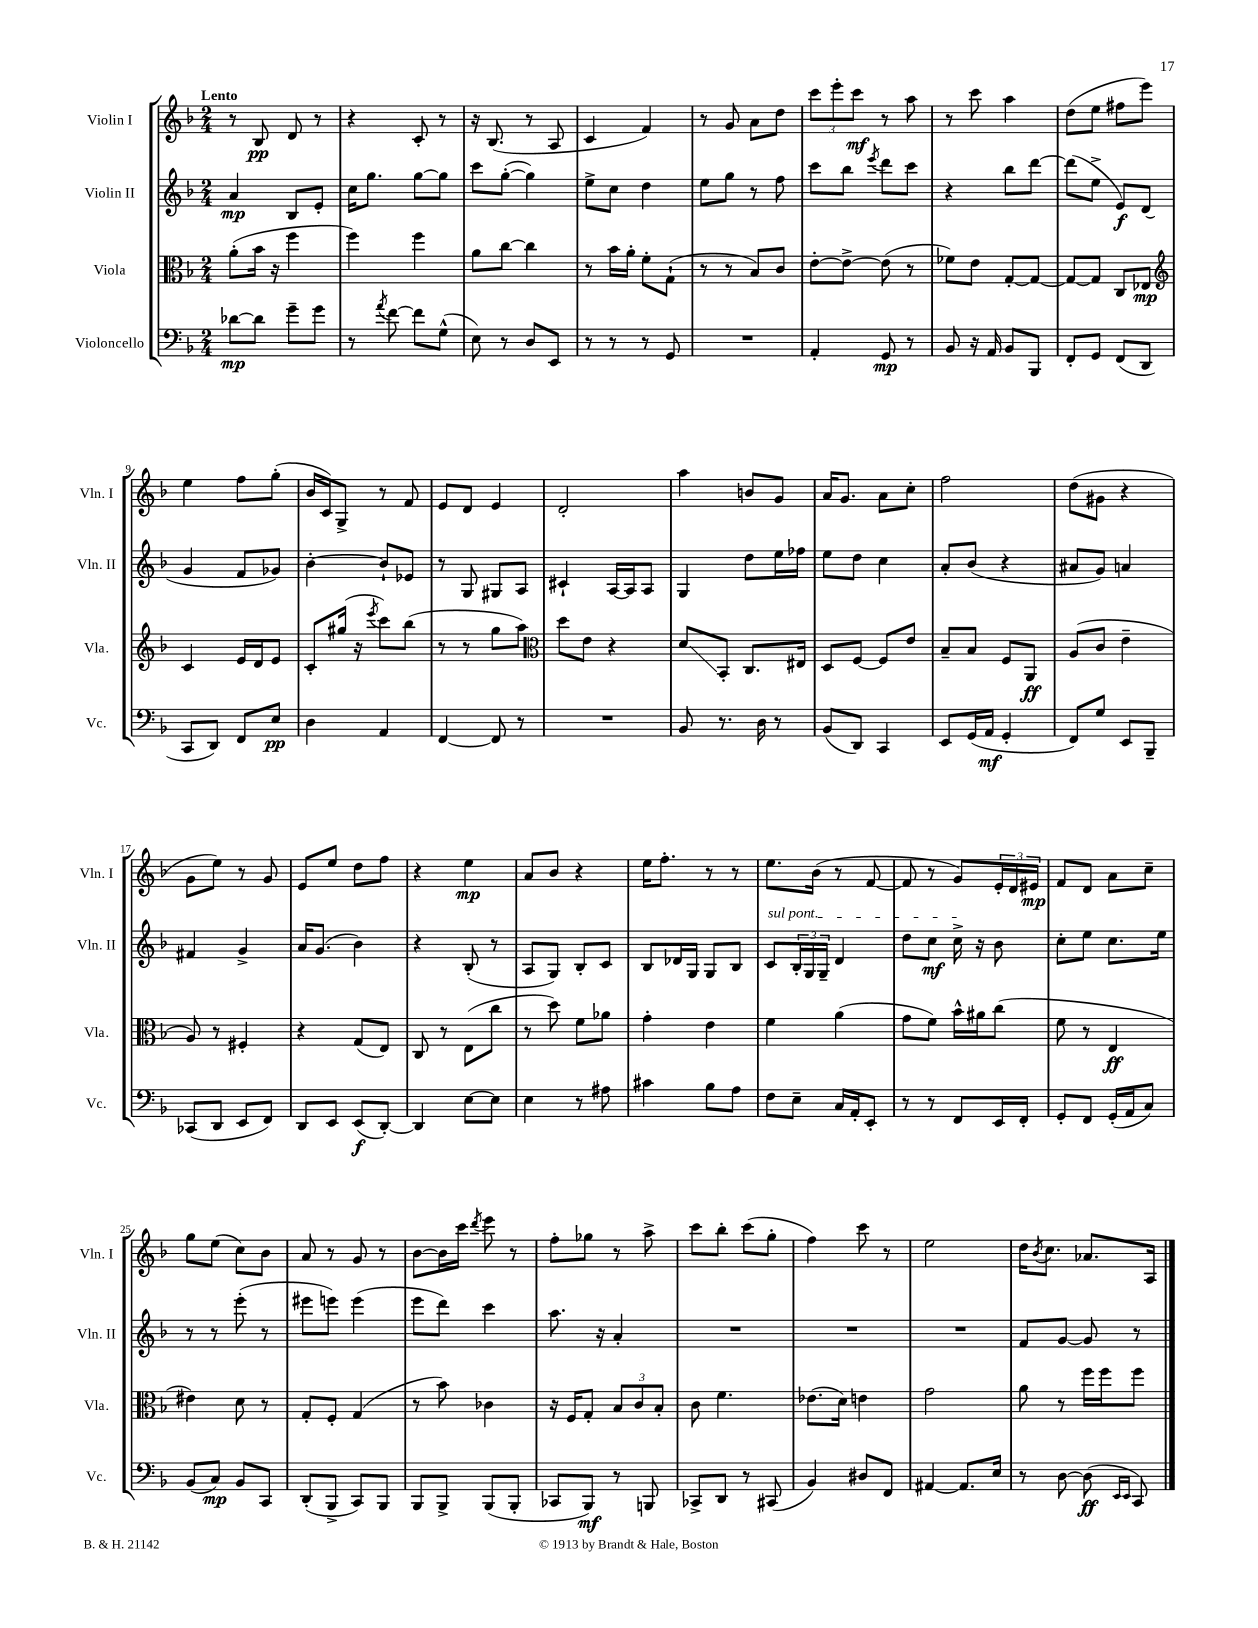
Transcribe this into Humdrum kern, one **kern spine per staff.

**kern	**kern	**kern	**kern
*staff4	*staff3	*staff2	*staff1
*clefF4	*clefC3	*clefG2	*clefG2
*k[b-]	*k[b-]	*k[b-]	*k[b-]
*M2/4	*M2/4	*M2/4	*M2/4
[8d-	(8a'	4a	8r
8d-]	16b-	.	8B-
.	16r	.	.
8g~	4ff	8B-	8d
8g	.	8e'	8r
=	=	=	=
8r	4ff)	16cc	4r
.	.	8.gg	.
8qa	.	.	.
[8f	.	.	.
8f]	4ff	[8gg	8c'
(8G^^	.	8gg]	8r
=	=	=	=
8E)	8a	8ccc	16r
.	.	.	(8.B-
8r	[8cc	([8gg'	.
8D	4cc]	4gg])	8r
8EE	.	.	8A
=	=	=	=
8r	8r	8ee^	4c
8r	16b-	8cc	.
.	16a'	.	.
8r	8f'	4dd	4f)
8GG	(8G`	.	.
=	=	=	=
2r	8r	8ee	8r
.	8r	8gg	8g
.	8B-)	8r	8a
.	8c	8ff	8dd
=	=	=	=
4AA'	[8e'	8ccc	12ccc
.	.	.	12eee'
.	8e^_	8bb-	.
.	.	.	12ccc
.	.	8qeee	.
8GG	(8e]	8ddd	8r
8r	8r	8ccc	8aa
=	=	=	=
8BB-	8f-)	4r	8r
16r	8e	.	8ccc
16AA	.	.	.
8BB-	[8G'	8bb-	4aa
8BBB-	8G_	[8ddd	.
=	=	=	=
8FF'	8G_	(8ddd]	(8dd
8GG	8G]	8ee^	8ee
(8FF	8C	8e)	8ff#
8DD	8E-	(8d	8eee)
=	=	=	=
*	*clefG2	*	*
8CC	4c	4g	4ee
8DD)	.	.	.
8FF	16e	8f	8ff
.	16d	.	.
8E	8e	8g-)	(8gg'
=	=	=	=
4D	8c'	[4b-'	16b-
.	.	.	16c)
.	(16gg#	.	8G^
.	16r	.	.
.	8qeee	.	.
4AA	8ccc)	8b-`]	8r
.	(8bb-	8e-	8f
=	=	=	=
[4FF	8r	8r	8e
.	8r	8G	8d
8FF]	8gg	8G#	4e
8r	8aa)	8A	.
=	=	=	=
*	*clefC3	*	*
2r	8dd	4c#`	2d'
.	8e	.	.
.	4r	[16A	.
.	.	16A]	.
.	.	8A	.
=	=	=	=
8BB-	8d	4G	4aa
8.r	8BB-'	.	.
.	8.C	8dd	8b
16D	.	.	.
8r	.	16ee	8g
.	16E#	16ff-	.
=	=	=	=
(8BB-	8D	8ee	16a
.	.	.	8.g
8DD)	[8F	8dd	.
4CC	8F]	4cc	8a
.	8e	.	8cc'
=	=	=	=
8EE	8B-~	8a'	2ff
(16GG	8B-	(8b-	.
16AA	.	.	.
4GG'	8F	4r	.
.	8AA	.	.
=	=	=	=
8FF)	(8A	8a#	(8dd
8G	8c	8g)	8g#
8EE	4e~	4a	4r
8BBB-~	.	.	.
=	=	=	=
(8CC-	8A)	4f#	8g
8DD	8r	.	8ee)
8EE	4F#'	4g^	8r
8FF)	.	.	8g
=	=	=	=
8DD	4r	16a	8e
.	.	(8.g	.
8EE	.	.	8ee
(8EE	(8G	4b-)	8dd
[8DD')	8E)	.	8ff
=	=	=	=
4DD]	8C	4r	4r
.	8r	.	.
[8E	(8E	(8B-'	4ee
8E]	8cc	8r	.
=	=	=	=
4E	8r	8A	8a
.	8dd)	8G)	8b-
8r	8f	8B-'	4r
8A#	8a-	8c	.
=	=	=	=
4c#	4g'	8B-	16ee
.	.	.	8.ff'
.	.	16d-	.
.	.	16G	.
8B-	4e	8G	8r
8A	.	8B-	8r
=	=	=	=
8F	4f	8c	8.ee
8E~	.	24B-'	.
.	.	24G	.
.	.	.	(16b-
.	.	24G~	.
16C	(4a	4d	8r
16AA'	.	.	.
8EE'	.	.	[8f
=	=	=	=
8r	8g	8dd	8f]
8r	8f)	8cc	8r
8FF	16b-^^	16cc^	8g)
.	16a#	16r	.
16EE	(8cc	8b-	24e'
.	.	.	24d
16FF'	.	.	.
.	.	.	24e#
=	=	=	=
8GG'	8f	8cc'	8f
8FF	8r	8ee	8d
(16GG'	4E	8.cc	8a
16AA	.	.	.
8C)	.	.	8cc~
.	.	16ee	.
=	=	=	=
(8BB-	4e#)	8r	8gg
8C)	.	8r	(8ee
8BB-	8d	(8eee'	8cc)
8CC	8r	8r	8b-
=	=	=	=
(8DD'	8G'	8eee#	8a
8BBB-^	8F'	8eee)	8r
8CC)	(4G	(4eee	8g
8BBB-	.	.	8r
=	=	=	=
8BBB-	8r	8eee	[8b-
8BBB-^	8b-)	8ddd)	16b-]
.	.	.	16ccc
.	.	.	8qddd
(8BBB-	4c-	4ccc	8eee
8BBB-'	.	.	8r
=	=	=	=
8CC-	16r	8.aa	8ff'
.	16F	.	.
8BBB-)	8G'	.	8gg-
.	.	16r	.
8r	12B-	4a'	8r
.	12c	.	.
8BBB	.	.	8aa^
.	12B-'	.	.
=	=	=	=
8CC-^	8c	2r	8ccc
8DD	4.f	.	8bb-'
8r	.	.	(8ccc
(8CC#	.	.	8gg'
=	=	=	=
4BB-)	(8.e-	2r	4ff)
.	16d)	.	.
8D#	4e	.	8ccc
8FF	.	.	8r
=	=	=	=
[4AA#	2g	2r	2ee
8.AA#]	.	.	.
16E	.	.	.
=	=	=	=
8r	8a	8f	16dd
.	.	.	8qb-
.	.	.	8.cc
[8D	8r	[8g	.
(8D]	16ff	8g]	8.a-
.	16ff	.	.
16qqEE	.	.	.
16qqEE	.	.	.
8CC)	8ff	8r	.
.	.	.	16A
==	==	==	==
*-	*-	*-	*-
